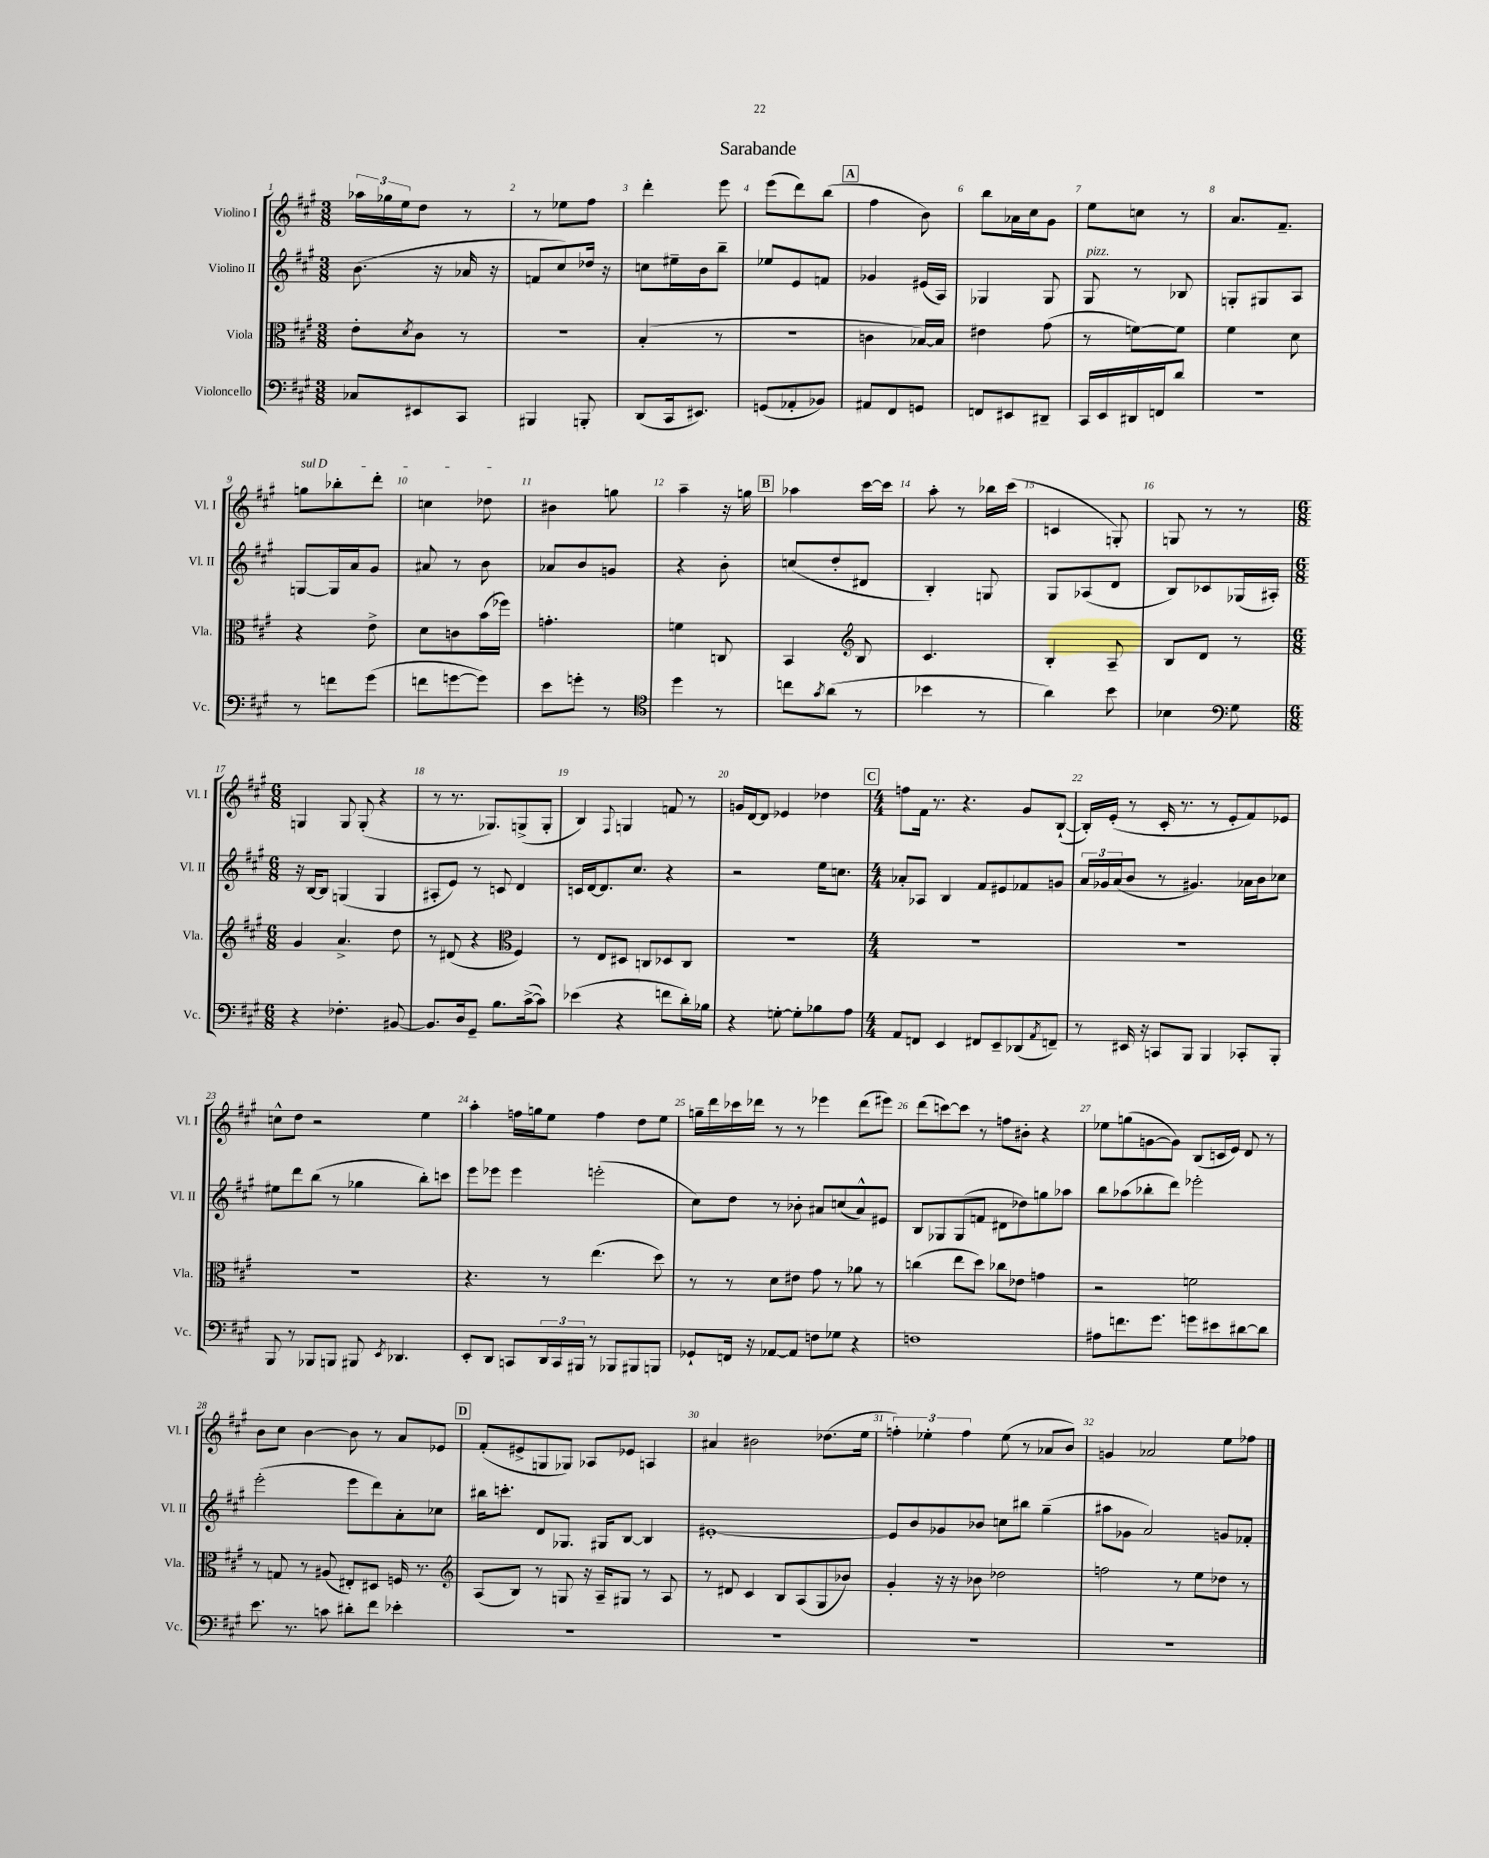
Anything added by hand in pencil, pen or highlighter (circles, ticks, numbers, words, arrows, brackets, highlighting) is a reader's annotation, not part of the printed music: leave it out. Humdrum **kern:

**kern	**kern	**kern	**kern
*part4	*part3	*part2	*part1
*staff4	*staff3	*staff2	*staff1
*I"Violoncello	*I"Viola	*I"Violino II	*I"Violino I
*I'Vc.	*I'Vla.	*I'Vl. II	*I'Vl. I
*clefF4	*clefC3	*clefG2	*clefG2
*k[f#c#g#]	*k[f#c#g#]	*k[f#c#g#]	*k[f#c#g#]
*M3/8	*M3/8	*M3/8	*M3/8
=1	=1	=1	=1
8C-X/L	8e'\L	(8.b\	24aa-X\LL
.	.	.	24gg-X\
.	.	.	24ee\J
.	8qd/	.	.
8EE#X/	8c#\J	.	8dd\J
.	.	16r	.
8CC#/J	8r	16a-X/	8r
.	.	16r	.
=2	=2	=2	=2
4BBB#X/	4.r	8fn/L	8r
.	.	8cc#/)	8ee-X\L
8BBBn'/	.	16dd-X/Jk	8ff#\J
.	.	16r	.
=3	=3	=3	=3
(8DD/L	(4B'/	8ccn\L	4ddd'\
16CC#/k	.	16ee#X~\L	.
8.EE#X/J)	.	16b\J	.
.	8r	8bb~\J	8eee\
=4	=4	=4	=4
(8GGn/L	4.r	8ee-X/L	(8eee\L
8AA-X'/	.	8e/	8ddd\)
8BB-X/J)	.	8fn/J	(8bb\J
!!LO:REH:place=s1:t=A
=5	=5	=5	=5
8AA#X/L	4cn\	4g-X/	4ff#\
8FF#/	.	.	.
8GGn/J	[16B-X/LL)	(16e#X/LL	8b\)
.	16B-/JJ]	16A/JJ)	.
=6	=6	=6	=6
8FFn/L	4e#X\	4G-X/	8bb\L
8EE#X/	.	.	16a-X\L
.	.	.	16cc#\J
8DD#X~/J	(8g#\	8G-/	8g#\J
=7	=7	=7	=7
!	!	!LO:TX:a:i:t=pizz.	!
16CC#/LL	8r	8G#/	8ee\L
16EE/	.	.	.
16DD#X/	[8fn\L)	8r	8ccn\J
16FFn/J	.	.	.
8d/J	8f\J]	8B-X/	8r
=8	=8	=8	=8
4.r	4f#\	8Gn'/L	8.a/L
.	.	8G#X/	.
.	.	.	8.f#~/J
.	8d\	8A/J	.
!!LO:LB:g=z
=9	=9	=9	=9
!	!	!	!LO:TX:a:i:t=sul D
8r	4r	[8Gn/L	8ggn\L
8fn\L	.	16G/L]	8bb-X'\
.	.	16a/J	.
(8g#\J	8e^\	8g#/J	8ddd'\J
=10	=10	=10	=10
8fn\L	8d\L	8a#X/	4ccn\
[8gn\	8cn\	8r	.
8g\J])	(16b\L	8b\	8dd-X\
.	16ff-X\JJ)	.	.
=11	=11	=11	=11
8e\L	4.gn'\	8a-X/L	4b#X\
8gn'\J	.	8b/	.
8r	.	8gn/J	8ggn\
=12	=12	=12	=12
*clefC4	*	*	*
4dd\	4fn\	4r	4aa~\
8r	8Cn/	8b'\	16r
.	.	.	16ggn\
!!LO:REH:place=s1:t=B
=13	=13	=13	=13
8ccn\L	4BB/	(8ccn/L	4aa-X\
8qg#/	.	.	.
(8a\J	.	8dd'/	.
*	*clefG2	*	*
8r	8B/	8d#X/J	[16ccc#\LL
.	.	.	16ccc#\JJ]
=14	=14	=14	=14
4b-X\	4.c#/	4B'/)	8aa'\
.	.	.	8r
8r	.	8Gn/	16bb-X\LL
.	.	.	(16ccc#\JJ
=15	=15	=15	=15
4a\)	4B'/	8G#/L	4cn/
.	.	(8A-X/	.
8b\	8A~/	8d/J	8Gn'/)
=16	=16	=16	=16
4B-X\	8B/L	8B/L)	8Gn/
.	8d/J	8c-X/	8r
*clefF4	*	*	*
8G#\	8r	(16G-X/L	8r
.	.	16A#X'/JJ)	.
!!LO:LB:g=z
=17	=17	=17	=17
*M6/8	*M6/8	*M6/8	*M6/8
4r	4g#/	16r	4Gn/
.	.	[16B/KL	.
.	.	8B/J]	.
4.F-X'\	4.a^/	(4Gn/	8G/
.	.	.	(8G'/
.	.	4G/	4r
[8BB#X/	8dd\	.	.
=18	=18	=18	=18
8.BB#/L]	8r	8A#X'/L	8r
.	(8d#X/	8e/J)	8.r
16D/k	.	.	.
8GG#~/J	4r	8r	.
.	.	.	8.G-X/L)
8.B\L	.	8cn/	.
*	*clefC3	*	*
.	4F#/)	4d/	(8Gn^/
([16c#^\k	.	.	.
8c#\J])	.	.	8G'/J
=19	=19	=19	=19
(4e-X\	8r	16cn/LL	4B/)
.	.	[16d/J	.
.	8E/L	8.d/]	.
.	.	.	8qqF#/
4r	8D#X/J	.	4Gn/
.	.	8.cc#/J	.
.	8Cn/L	.	.
8fn\L	8D-X/	4r	8fn/
16d'\L)	8C/J	.	8r
16B-X\JJ	.	.	.
=20	=20	=20	=20
4r	2.r	2r	16gn/LL
.	.	.	[16d/J
.	.	.	8d/J]
[8Gn'\	.	.	4e-X/
8G'\L]	.	.	.
8B-X\	.	16ee\KL	4dd-X\
.	.	8.ccn\J	.
8A\J	.	.	.
!!LO:REH:place=s1:t=C
=21	=21	=21	=21
*M4/4	*M4/4	*M4/4	*M4/4
8AA/L	1r	8a-X'/L	8ffn\L
8FFn/J	.	8A-X/J	16f#\Jk
.	.	.	8.r
4EE/	.	4B/	.
.	.	.	4.r
8FF#X/L	.	8f#/L	.
8EE~/	.	8e#X/	.
(8DD-X/	.	8f-X/	8g#/L
8qAA/	.	.	.
8FFn~/J)	.	8gn/J	([8B`/J
=22	=22	=22	=22
8r	1r	24a/LL	16B'/LL])
.	.	24g-X/	.
.	.	.	(16e'/JJ
.	.	(24a/J	.
16EE#X/	.	8b/J	8r
16r	.	.	.
8CCn/L	.	8r	16c#'/
.	.	.	8.r
8BBB/J	.	4.g#X/)	.
4BBB/	.	.	8r
.	.	.	8e'/L
8CC-X'/L	.	16a-X\LL	8f#/)
.	.	16b\J	.
8BBB'/J	.	8cc-X\J	8e-X/J
!!LO:LB:g=z
=23	=23	=23	=23
8BBB/	1r	8ee#X\L	8ccn^^\L
8r	.	8ddd\	8dd\J
8BBB-X/L	.	(8bb\J	2r
8BBBn/J	.	8r	.
8BBB#X/	.	4gg-X\	.
8qEE/	.	.	.
4.DD-X/	.	.	.
.	.	8bb'\L)	4ee\
.	.	8cccn\J	.
=24	=24	=24	=24
8EE'/L	4.r	8eee\L	4aa'\
8DD/J	.	8eee-X\J	.
8CCn/L	.	4eee-\	16ffn\LL
.	.	.	16ggn\J
24DD/L	8r	.	8ee\J
24CC/	.	.	.
24BBB#X/JJ	.	.	.
8r	(4.ee\	(2eeen'\	4ff\
8BBB-X/L	.	.	.
8BBB#X/	.	.	8dd\L
8BBBn/J	8dd\)	.	8ee\J
=25	=25	=25	=25
8GG-X`/L	8r	8cc#\L)	16ggn~\LL
.	.	.	16ddd\
16FFn/Jk	8r	8dd\J	16ccc-X\
16r	.	.	16ddd-X\JJ
[8AA-X/L	8d\L	8r	8r
8AA-/J]	8e#X\J	8b-X'\	8r
8Fn\L	8g#\	8a#X/L	4eee-X\
8G-X\J	8r	(8ccn/	.
4r	8a-X\	8a#^^/)	(8ddd-\L
.	8r	8e#X/J	8eee#X\J)
=26	=26	=26	=26
1Fn	(4ccn\	8B/L	(8ddd\L
.	.	8G-X/	[8cccn\)
.	8ee\L	(8G-/	8ccc\J]
.	8dd\J)	8fn/J	8r
.	8cc-X\L	8d#X\L	8ffn\L
.	8e-X\J	8dd-X\)	8b#X'\J
.	4gn\	8ggn\	4r
.	.	8aa-X\J	.
=27	=27	=27	=27
8A#X\L	2r	8bb\L	8ee-X\L
8.fn\	.	(8aa-X\	(8ggn\
.	.	8bb-X'\	[8gn\
8.g#\J	.	.	.
.	.	8ddd\J)	8g\J])
8gn\L	2fn\	2eee-X'\	(8B/L
8e#X\	.	.	16cn/L
.	.	.	16e/JJ)
[8d#X\	.	.	8d/
8d#\J]	.	.	8r
!!LO:LB:g=z
=28	=28	=28	=28
8.e\	8r	(2eee'\	8b\L
.	8Gn/	.	8cc#\J
8.r	.	.	.
.	8r	.	[4b\
8cn\	(8A#X/	.	.
8d#X'\L	8E#X'/L)	8eee\L	8b\]
8f#\J	8D#X/J	8ddd\)	8r
4e-X'\	16Fn/	8a'\	8a/L
.	8.r	.	.
.	.	8cc-X\J	8e-X/J
!!LO:REH:place=s1:t=D
=29	=29	=29	=29
*	*clefG2	*	*
1r	(8A/L	16bb#X\KL	(8f#'/L
.	.	8.cccn'\J	.
.	8B/J)	.	8e#X^/
.	8r	8d/L	8Gn/
.	8Gn/	8.G-X/J	8G-X/J)
.	16r	.	8A-X/L
.	16A~/KL	16G#X/KL	.
.	8G#X/J	[8B/J	8e-X/J
.	8r	4B/]	4An/
.	8A/	.	.
=30	=30	=30	=30
1r	8r	[1e#X'	4a#X/
.	8d#X/	.	.
.	4c#/	.	2b#X\
.	8B/L	.	.
.	(8A/	.	.
.	8G#/	.	(8.dd-X\L
.	8b-X/J)	.	.
.	.	.	16ee\Jk
=31	=31	=31	=31
1r	4g#'/	8e#/L]	6ffn'\)
.	.	8b/	.
.	.	.	6ee-X'\
.	16r	8g-X/	.
.	16r	.	.
.	.	.	6ff\
.	8b-X\	8b-X/J	.
.	2dd-X\	8ccn\L	(8ee-\
.	.	8bb#X\J	8r
.	.	(4gg#~\	8a-X/L
.	.	.	8b/J)
=32	=32	=32	=32
1r	2ffn\	8aa#X\L	4gn/
.	.	8g-X\J	.
.	.	2a/)	2a-X/
.	8r	.	.
.	8ee\L	.	.
.	8dd-X\J	8gn/L	8ee\L
.	8r	8f-X'/J	8ff-X\J
==	==	==	==
*-	*-	*-	*-
